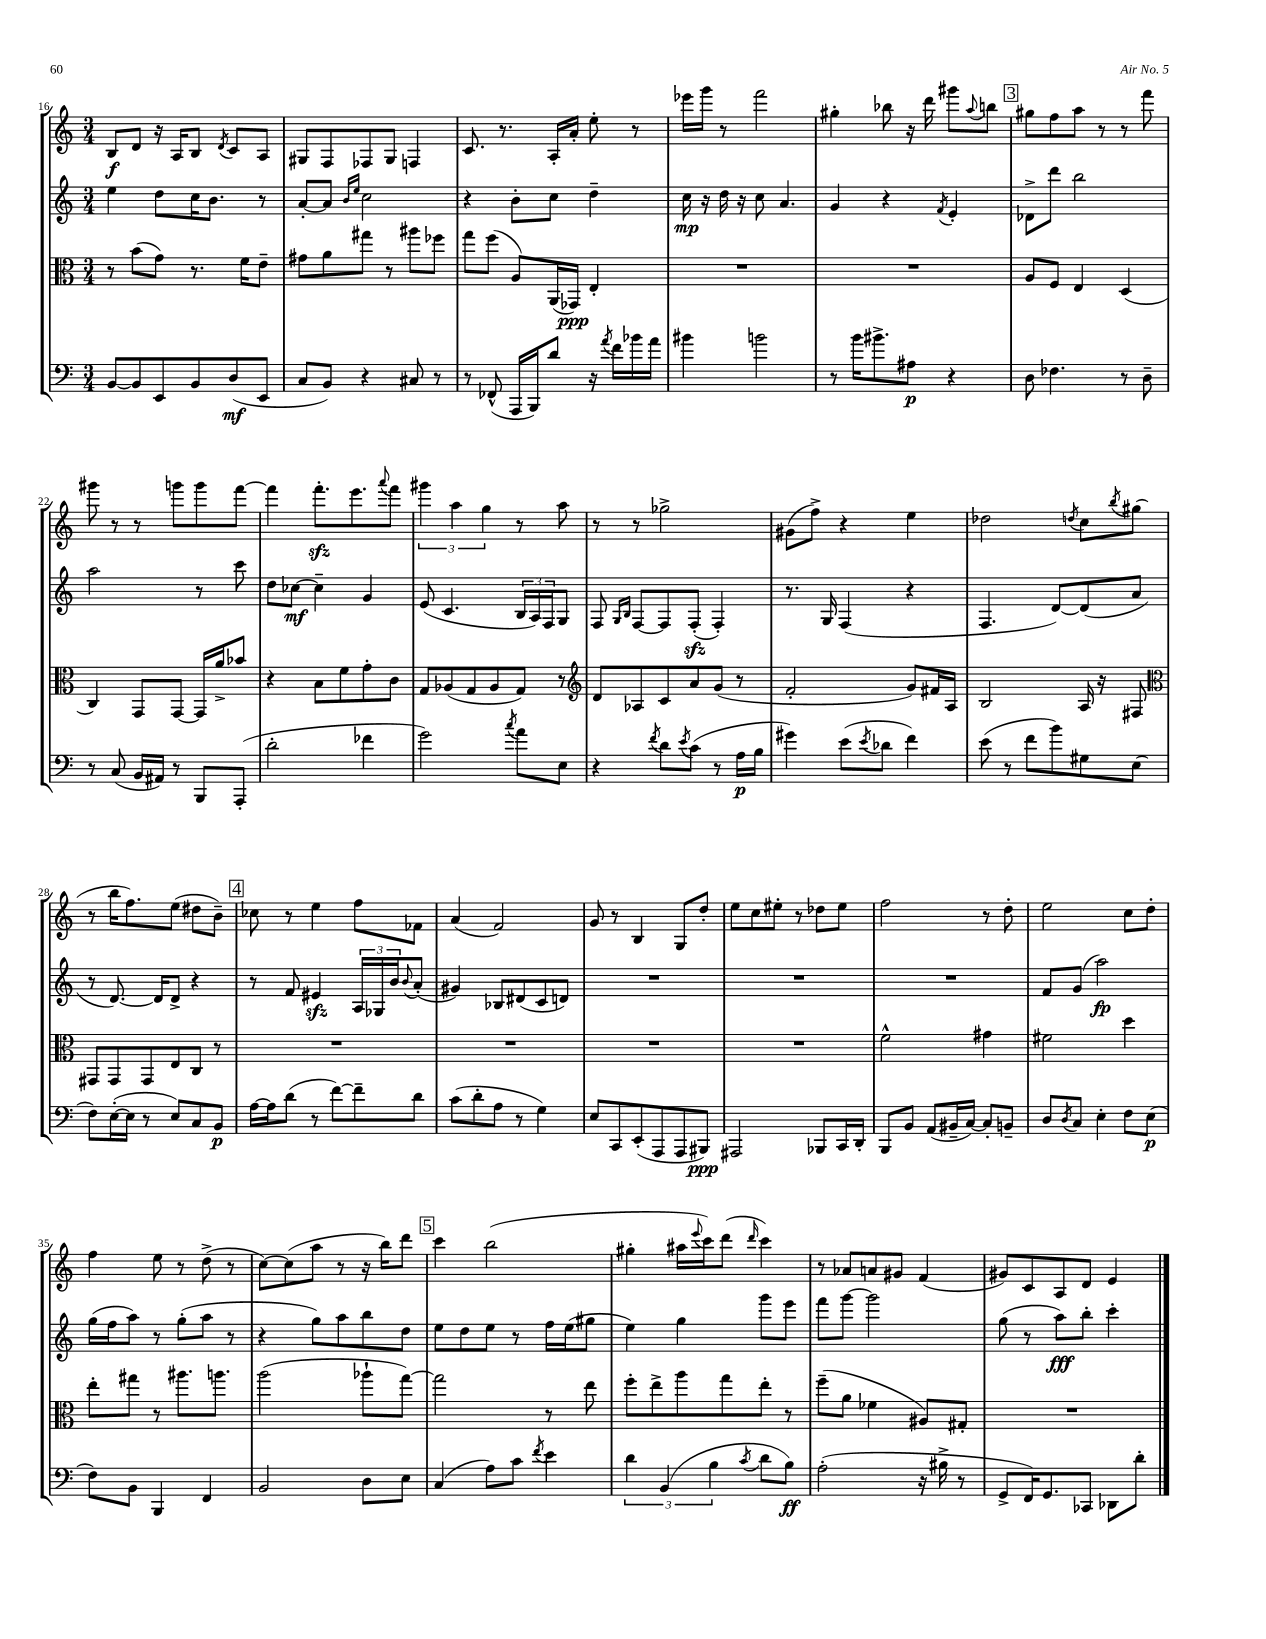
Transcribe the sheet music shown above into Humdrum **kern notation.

**kern	**dynam	**kern	**dynam	**kern	**dynam	**kern	**dynam
*part4	*part4	*part3	*part3	*part2	*part2	*part1	*part1
*staff4	*staff4	*staff3	*staff3	*staff2	*staff2	*staff1	*staff1
*clefF4	*	*clefC3	*	*clefG2	*	*clefG2	*
*k[]	*	*k[]	*	*k[]	*	*k[]	*
*M3/4	*	*M3/4	*	*M3/4	*	*M3/4	*
=16	=16	=16	=16	=16	=16	=16	=16
[8BB/L	.	8r	.	4ee\	.	8B/L	f
8BB/]	.	(8b\L	.	.	.	8d/J	.
8EE/	.	8g\J)	.	8dd\L	.	16r	.
.	.	.	.	.	.	16A/KL	.
8BB/	.	8.r	.	16cc\K	.	8B/J	.
.	.	.	.	8.b\J	.	.	.
.	.	.	.	.	.	8qd/	.
(8D/	mf	.	.	.	.	8c/L	.
.	.	16f\KL	.	.	.	.	.
8EE/J	.	8e~\J	.	8r	.	8A/J	.
=17	=17	=17	=17	=17	=17	=17	=17
8C/L	.	8g#X\L	.	[8a'/L	.	8G#X/L	.
8BB/J)	.	8a\	.	8a/J]	.	8F/	.
.	.	.	.	16qqb/LL	.	.	.
.	.	.	.	16qqee/JJ	.	.	.
4r	.	8gg#X\J	.	2cc\	.	8F-X/	.
.	.	8r	.	.	.	8G#/J	.
8C#X/	.	8aa#X\L	.	.	.	4Fn/	.
8r	.	8ff-X\J	.	.	.	.	.
=18	=18	=18	=18	=18	=18	=18	=18
8r	.	8gg\L	.	4r	.	8.c/	.
(8FF-X^^/	.	(8ff\J	.	.	.	.	.
.	.	.	.	.	.	8.r	.
16AAA/LL	.	8A/L)	.	8b'\L	.	.	.
16BBB/J)	.	.	.	.	.	.	.
8d/J	.	(16AA/L	.	8cc\J	.	16A'/LL	.
.	.	16GG-X/JJ)	ppp	.	.	16a'/JJ	.
16r	.	4E'/	.	4dd~\	.	8ee'\	.
8qa/	.	.	.	.	.	.	.
16f\LL	.	.	.	.	.	.	.
16b-X\	.	.	.	.	.	8r	.
16a\JJ	.	.	.	.	.	.	.
=19	=19	=19	=19	=19	=19	=19	=19
4b#X\	.	2.r	.	16cc\	mp	16eee-X\LL	.
.	.	.	.	16r	.	16ggg\JJ	.
.	.	.	.	16dd\	.	8r	.
.	.	.	.	16r	.	.	.
2bn\	.	.	.	8cc\	.	2fff\	.
.	.	.	.	4.a/	.	.	.
=20	=20	=20	=20	=20	=20	=20	=20
8r	.	2.r	.	4g/	.	4gg#X'\	.
16b\KL	.	.	.	.	.	.	.
8.b#X^\	.	.	.	.	.	.	.
.	.	.	.	4r	.	8bb-X\	.
8A#X\J	p	.	.	.	.	16r	.
.	.	.	.	.	.	16ddd\	.
.	.	.	.	8qf/	.	.	.
4r	.	.	.	4e'/	.	8ggg#X\L	.
.	.	.	.	.	.	8qqaa/	.
.	.	.	.	.	.	8bbn\J	.
!!LO:REH:place=s1:t=3
=21	=21	=21	=21	=21	=21	=21	=21
8D\	.	8A/L	.	8d-X^\L	.	8gg#X\L	.
4.F-X\	.	8F/J	.	8ddd\J	.	8ff\	.
.	.	4E/	.	2bb\	.	8aa\J	.
.	.	.	.	.	.	8r	.
8r	.	(4D/	.	.	.	8r	.
8D~\	.	.	.	.	.	8fff\	.
!!LO:LB:g=z
=22	=22	=22	=22	=22	=22	=22	=22
8r	.	4C/)	.	2aa\	.	8ggg#X\	.
(8C/	.	.	.	.	.	8r	.
16BB/LL	.	8GG/L	.	.	.	8r	.
16AA#X/JJ)	.	.	.	.	.	.	.
8r	.	[8GG/J	.	.	.	8gggn\L	.
8BBB/L	.	16GG/LL]	.	8r	.	8ggg\	.
.	.	16a^/J	.	.	.	.	.
(8AAA'/J	.	8b-X/J	.	8ccc\	.	[8fff\J	.
=23	=23	=23	=23	=23	=23	=23	=23
2d'\	.	4r	.	8dd\L	.	4fff\]	.
.	.	.	.	[8cc-X\J	mf	.	.
.	.	8B\L	.	4cc-~\]	.	8.fffzz'\L	.
.	.	8f\	.	.	.	.	.
.	.	.	.	.	.	8.eee\	.
4f-X\	.	8g'\	.	4g/	.	.	.
.	.	.	.	.	.	8qqaaa/	.
.	.	8c\J	.	.	.	8fff\J	.
=24	=24	=24	=24	=24	=24	=24	=24
2g\)	.	8G/L	.	(8e/	.	6ggg#X\	.
.	.	(8A-X/	.	4.c/	.	.	.
.	.	.	.	.	.	6aa\	.
.	.	8G/	.	.	.	.	.
.	.	.	.	.	.	6gg\	.
.	.	8A-/	.	.	.	.	.
8qcc/	.	.	.	.	.	.	.
8a\L	.	8G/J)	.	24B/LL	.	8r	.
.	.	.	.	24A/)	.	.	.
.	.	.	.	24F/J	.	.	.
8E\J	.	8r	.	8G/J	.	8aa\	.
=25	=25	=25	=25	=25	=25	=25	=25
*	*	*clefG2	*	*	*	*	*
4r	.	8d/L	.	8F/	.	8r	.
.	.	.	.	16qqG/LL	.	.	.
.	.	.	.	16qqB/JJ	.	.	.
.	.	8A-X/	.	[8F/L	.	8r	.
8qf/	.	.	.	.	.	.	.
8d\L	.	8c/	.	8F/]	.	2gg-X^\	.
8qe/	.	.	.	.	.	.	.
(8c\J	.	8a/	.	(8Fzz'/J	.	.	.
8r	.	(8g/J	.	4F'/)	.	.	.
16A\LL	p	8r	.	.	.	.	.
16B\JJ	.	.	.	.	.	.	.
=26	=26	=26	=26	=26	=26	=26	=26
4g#X\)	.	2f'/	.	8.r	.	(8g#X\L	.
.	.	.	.	.	.	8ff^\J)	.
.	.	.	.	16G/	.	.	.
(8e\L	.	.	.	(4F/	.	4r	.
8qe/	.	.	.	.	.	.	.
8d-X\J	.	.	.	.	.	.	.
4f\)	.	8g/L)	.	4r	.	4ee\	.
.	.	16f#X/L	.	.	.	.	.
.	.	16A/JJ	.	.	.	.	.
=27	=27	=27	=27	=27	=27	=27	=27
(8e\	.	2B/	.	4.F/	.	2dd-X\	.
8r	.	.	.	.	.	.	.
8f\L	.	.	.	.	.	.	.
8b\)	.	.	.	[8d/L)	.	.	.
.	.	.	.	.	.	8qddn/	.
8G#X\	.	16A/	.	(8d/]	.	8cc\L	.
.	.	16r	.	.	.	.	.
.	.	.	.	.	.	8qbb/	.
(8E\J	.	8F#X/	.	8a/J	.	(8gg#X\J	.
!!LO:LB:g=z
=28	=28	=28	=28	=28	=28	=28	=28
*	*	*clefC3	*	*	*	*	*
8F\L)	.	8GG#X/L	.	8r	.	8r	.
([16E'\L	.	8GG#/	.	[8.d/)	.	16bb\KL	.
16E\JJ]	.	.	.	.	.	8.ff\)	.
8r	.	8GG#/	.	.	.	.	.
.	.	.	.	16d/KL]	.	.	.
8E/L)	.	8E/	.	8d^/J	.	(8ee\J	.
8C/	.	8C/J	.	4r	.	8dd#X\L	.
8BB/J	p	8r	.	.	.	8b~\J)	.
!!LO:REH:place=s1:t=4
=29	=29	=29	=29	=29	=29	=29	=29
[16A\LL	.	2.r	.	8r	.	8cc-X\	.
16A\J]	.	.	.	.	.	.	.
(8d\J	.	.	.	8f/	.	8r	.
8r	.	.	.	4e#Xzz/	.	4ee\	.
[8f\L)	.	.	.	.	.	.	.
8f~\]	.	.	.	24A/LL	.	8ff\L	.
.	.	.	.	24G-X/	.	.	.
.	.	.	.	24b/J	.	.	.
.	.	.	.	8qqb/	.	.	.
8d\J	.	.	.	(8a'/J	.	8f-X\J	.
=30	=30	=30	=30	=30	=30	=30	=30
(8c\L	.	2.r	.	4g#X/)	.	(4a/	.
8d'\	.	.	.	.	.	.	.
8A\J	.	.	.	8B-X/L	.	2f/)	.
8r	.	.	.	(8d#X/	.	.	.
4G\)	.	.	.	8c/	.	.	.
.	.	.	.	8dn/J)	.	.	.
=31	=31	=31	=31	=31	=31	=31	=31
8E/L	.	2.r	.	2.r	.	8g/	.
8CC/	.	.	.	.	.	8r	.
(8EE'/	.	.	.	.	.	4B/	.
8AAA/	.	.	.	.	.	.	.
8AAA/	.	.	.	.	.	8G/L	.
8BBB#X/J)	ppp	.	.	.	.	8dd'/J	.
=32	=32	=32	=32	=32	=32	=32	=32
2AAA#X/	.	2.r	.	2.r	.	8ee\L	.
.	.	.	.	.	.	8cc\	.
.	.	.	.	.	.	8ee#X'\J	.
.	.	.	.	.	.	8r	.
8BBB-X/L	.	.	.	.	.	8dd-X\L	.
16CC/L	.	.	.	.	.	8ee#\J	.
16DD'/JJ	.	.	.	.	.	.	.
=33	=33	=33	=33	=33	=33	=33	=33
8BBB/L	.	2f^^\	.	2.r	.	2ff\	.
8BB/J	.	.	.	.	.	.	.
(8AA/L	.	.	.	.	.	.	.
16BB#X~/L	.	.	.	.	.	.	.
[16C/JJ)	.	.	.	.	.	.	.
8C'/L]	.	4g#X\	.	.	.	8r	.
8BBn~/J	.	.	.	.	.	8dd'\	.
=34	=34	=34	=34	=34	=34	=34	=34
8D/L	.	2f#X\	.	8f/L	.	2ee\	.
8qD/	.	.	.	.	.	.	.
8C/J	.	.	.	(8g/J	.	.	.
4E'\	.	.	.	2aa\)	fp	.	.
8F\L	.	4dd\	.	.	.	8cc\L	.
(8E\J	p	.	.	.	.	8dd'\J	.
!!LO:LB:g=z
=35	=35	=35	=35	=35	=35	=35	=35
8F\L)	.	8ee'\L	.	(16gg\LL	.	4ff\	.
.	.	.	.	16ff\J	.	.	.
8BB\J	.	8gg#X\J	.	8aa\J)	.	.	.
4BBB/	.	8r	.	8r	.	8ee\	.
.	.	8.aa#X\L	.	(8gg'\L	.	8r	.
4FF/	.	.	.	8aa\J	.	(8dd^\	.
.	.	8.aan\J	.	.	.	.	.
.	.	.	.	8r	.	8r	.
=36	=36	=36	=36	=36	=36	=36	=36
2BB/	.	(2aa\	.	4r	.	[8cc\L)	.
.	.	.	.	.	.	(8cc\]	.
.	.	.	.	8gg\L)	.	8aa\J	.
.	.	.	.	8aa\	.	8r	.
8D\L	.	8aa-X`\L	.	8bb\	.	16r	.
.	.	.	.	.	.	16bb\KL)	.
8E\J	.	[8gg\J)	.	8dd\J	.	8ddd\J	.
!!LO:REH:place=s1:t=5
=37	=37	=37	=37	=37	=37	=37	=37
(4C/	.	2gg\]	.	8ee\L	.	4ccc\	.
.	.	.	.	8dd\	.	.	.
8A\L)	.	.	.	8ee\J	.	(2bb\	.
8c\J	.	.	.	8r	.	.	.
8qf/	.	.	.	.	.	.	.
4e\	.	8r	.	16ff\LL	.	.	.
.	.	.	.	(16ee\J	.	.	.
.	.	8ee\	.	8gg#X\J	.	.	.
=38	=38	=38	=38	=38	=38	=38	=38
6d\	.	8ff'\L	.	4ee\)	.	4gg#X'\	.
.	.	8ee^\	.	.	.	.	.
(6BB/	.	.	.	.	.	.	.
.	.	8aa\	.	4gg\	.	16aa#X\LL	.
.	.	.	.	.	.	8qqeee/	.
.	.	.	.	.	.	16ccc\J)	.
6B\	.	.	.	.	.	.	.
.	.	8gg\	.	.	.	(8ddd\J	.
8qc/	.	.	.	.	.	16qqddd/	.
8d\L	.	8ee'\J	.	8ggg\L	.	4ccc\)	.
8B\J)	ff	8r	.	8eee\J	.	.	.
=39	=39	=39	=39	=39	=39	=39	=39
(2A'\	.	(8ff~\L	.	8fff\L	.	8r	.
.	.	8a\J	.	[8ggg\J	.	8a-X/L	.
.	.	4f-X\	.	2ggg\]	.	8an/	.
.	.	.	.	.	.	8g#X/J	.
16r	.	8A#X/L)	.	.	.	(4f/	.
16B#X^\	.	.	.	.	.	.	.
8r	.	8G#X'/J	.	.	.	.	.
=40	=40	=40	=40	=40	=40	=40	=40
8GG^/L	.	2.r	.	(8gg\	.	8g#X/L)	.
16FF/K)	.	.	.	8r	.	8c/	.
8.GG/	.	.	.	.	.	.	.
.	.	.	.	8aa\L)	fff	8A/	.
8CC-X/J	.	.	.	8bb'\J	.	8d/J	.
8DD-X\L	.	.	.	4ccc'\	.	4e/	.
8d'\J	.	.	.	.	.	.	.
==	==	==	==	==	==	==	==
*-	*-	*-	*-	*-	*-	*-	*-
